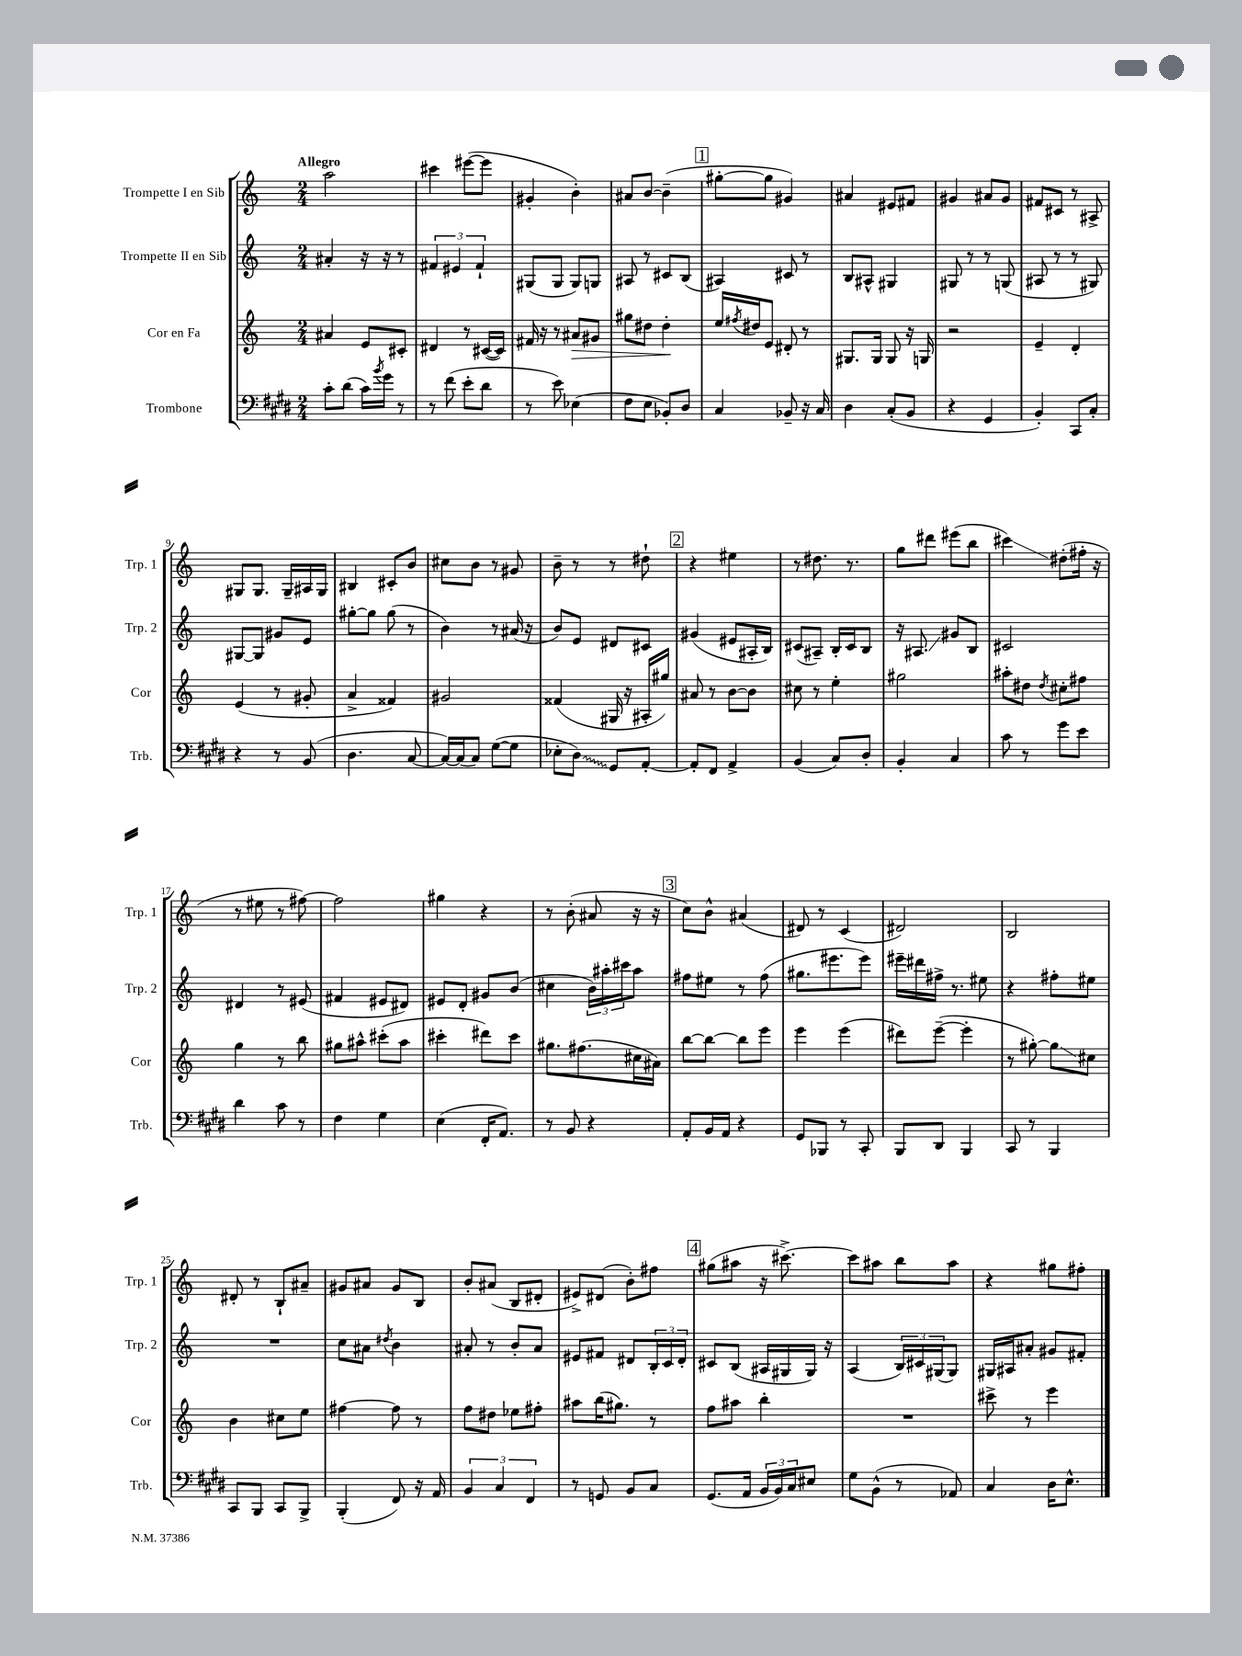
<<
\new StaffGroup <<
\new Staff = "s0" \with { instrumentName = "Trompette I en Sib" shortInstrumentName = "Trp. 1" } {
    \clef treble \key c \major \numericTimeSignature \time 2/4 \tempo "Allegro"
    a''2 |
    cis'''4 eis'''8~( eis'''8 |
    gis'4-. b'4-.) |
    ais'8 b'8~ b'4--( |
    \mark \markup { \box "1" } gis''8~-. gis''8 gis'4) |
    ais'4 eis'8 fis'8 |
    gis'4 ais'8 gis'8 |
    fis'8 cis'8 r8 ais8-> |
    gis8 gis8. gis16-- ais16 gis16 |
    bis4 cis'8-. b'8 |
    cis''8 b'8 r8 gis'8 |
    b'8-- r8 r8 dis''8-! |
    \mark \markup { \box "2" } r4 eis''4 |
    r8 dis''8. r8. |
    g''8 dis'''8 eis'''8( b''8 |
    cis'''4\glissando) dis''8-.( fis''16-. r16 |
    r8 eis''8 r8 fis''8~) |
    fis''2 |
    gis''4 r4 |
    r8 b'8-.( ais'8 r16 r16 |
    \mark \markup { \box "3" } c''8) b'8-^ ais'4( |
    dis'8) r8 c'4( |
    dis'2) |
    b2 |
    dis'8-. r8 b8-! ais'8-- |
    gis'8 ais'8 gis'8 b8 |
    b'8-. ais'8( b8 dis'8-. |
    eis'8->) dis'8( b'8-.) fis''8 |
    \mark \markup { \box "4" } gis''8( ais''8 r16 cis'''8.~->) |
    cis'''8 ais''8 b''8 ais''8 |
    r4 gis''8 fis''8-. \bar "|." |
}
\new Staff = "s1" \with { instrumentName = "Trompette II en Sib" shortInstrumentName = "Trp. 2" } {
    \clef treble \key c \major \numericTimeSignature \time 2/4
    ais'4-. r16 r16 r8 |
    \tuplet 3/2 { fis'4 eis'4 fis'4-! } |
    gis8( gis8 gis8) g8 |
    ais8 r8 cis'8 b8( |
    \mark \markup { \box "1" } ais4) cis'8 r8 |
    b8 ais8-^ gis4 |
    gis8 r8 r8 g8( |
    ais8 r8 r8 gis8) |
    gis8~ gis8 gis'8 e'8 |
    gis''8~-. gis''8 gis''8( r8 |
    b'4) r8 ais'16( r16 |
    b'8) e'8 dis'8 cis'8 |
    \mark \markup { \box "2" } gis'4( eis'8 ais16-. b16) |
    cis'8( ais8--) b16-. cis'16 b8 |
    r16 ais8.\glissando gis'8 b8 |
    cis'2 |
    dis'4 r8 eis'8( |
    fis'4 eis'8 dis'8) |
    eis'8 d'8-. gis'8 b'8( |
    cis''4 \tuplet 3/2 { b'16) ais''16-. cis'''16 } ais''8 |
    \mark \markup { \box "3" } fis''8 eis''8 r8 fis''8( |
    gis''8. eis'''8. eis'''8) |
    eis'''16-- dis'''16 fis''16-> r8. eis''8 |
    r4 fis''8-. eis''8 |
    R2 |
    c''8 ais'8 \acciaccatura { dis''8 } b'4 |
    ais'8-. r8 b'8-. ais'8 |
    eis'8 fis'8 dis'8 \tuplet 3/2 { b16-. c'16 dis'16-. } |
    \mark \markup { \box "4" } cis'8 b8( ais16 gis16 gis16) r16 |
    a4( \tuplet 3/2 { b16) cis'16 gis16( } gis8) |
    gis16 ais16 ais'8-. gis'8 fis'8-. \bar "|." |
}
\new Staff = "s2" \with { instrumentName = "Cor en Fa" shortInstrumentName = "Cor" } {
    \clef treble \key c \major \numericTimeSignature \time 2/4
    ais'4 e'8 cis'8-. |
    dis'4 r8 cis'16~( cis'16) |
    fis'16 r16 r8 ais'8\> gis'8 |
    gis''8 dis''8 dis''4-.\! |
    \mark \markup { \box "1" } e''16 \acciaccatura { fis''8 } dis''16 e'8 dis'8-. r8 |
    gis8. gis16 gis8 r16 g16 |
    r2 |
    e'4-- d'4-. |
    e'4( r8 gis'8-. |
    a'4-> fisis'4) |
    gis'2 |
    fisis'4( gis16 r16 ais16-. gis''16) |
    \mark \markup { \box "2" } ais'8 r8 b'8~ b'8 |
    cis''8 r8 e''4-. |
    gis''2 |
    ais''8-. dis''8 \acciaccatura { dis''8 } cis''8-. fis''8 |
    g''4 r8 b''8 |
    gis''8 ais''8-^ cis'''8-.( ais''8 |
    cis'''4-. dis'''8) cis'''8 |
    gis''8. fis''8.( cis''16 ais'16) |
    \mark \markup { \box "3" } b''8~ b''8~ b''8 e'''8 |
    e'''4 e'''4( |
    dis'''8) e'''8~--( e'''4-. |
    r8 gis''8~-.) gis''8\glissando cis''8 |
    b'4 cis''8 e''8 |
    fis''4~ fis''8 r8 |
    f''8 dis''8 ees''8 fis''8-. |
    ais''8 b''16( gis''8.) r8 |
    \mark \markup { \box "4" } f''8 ais''8 b''4-. |
    R2 |
    cis'''8-> r8 e'''4 \bar "|." |
}
\new Staff = "s3" \with { instrumentName = "Trombone" shortInstrumentName = "Trb." } {
    \clef bass \key e \major \numericTimeSignature \time 2/4
    cis'8-. dis'8( cis'16) \acciaccatura { b'8 } gis'16 r8 |
    r8 fis'8( e'8-. dis'8 |
    r8 e'8) ees4( |
    fis8 e8 bes,8-.) dis8 |
    \mark \markup { \box "1" } cis4 bes,8-- r16 cis16 |
    dis4 cis8-.( b,8 |
    r4 gis,4 |
    b,4-.) cis,8 cis8-. |
    r4 r8 b,8( |
    dis4. cis8~ |
    cis16~) cis16( cis8) gis8~( gis8 |
    ees8-. \once \override Glissando.style = #'zigzag dis8\glissando) gis,8 a,8~-. |
    \mark \markup { \box "2" } a,8-. fis,8 a,4-> |
    b,4( cis8) dis8-. |
    b,4-. cis4 |
    cis'8 r8 gis'8 e'8 |
    dis'4 cis'8 r8 |
    fis4 gis4 |
    e4( fis,16-. a,8.) |
    r8 b,8 r4 |
    \mark \markup { \box "3" } a,8-. b,16 a,16 r4 |
    gis,8 bes,,8 r8 cis,8-. |
    b,,8 dis,8 b,,4 |
    cis,8 r8 b,,4 |
    cis,8 b,,8 cis,8 b,,8-> |
    b,,4-.( fis,8) r16 a,16 |
    \tuplet 3/2 { b,4 cis4 fis,4 } |
    r8 g,8 b,8 cis8 |
    \mark \markup { \box "4" } gis,8.( a,16 \tuplet 3/2 { b,16 b,16) cis16 } eis8 |
    gis8 b,8-^( r8 aes,8) |
    cis4 dis16 e8.-^ \bar "|." |
}
>>
>>
